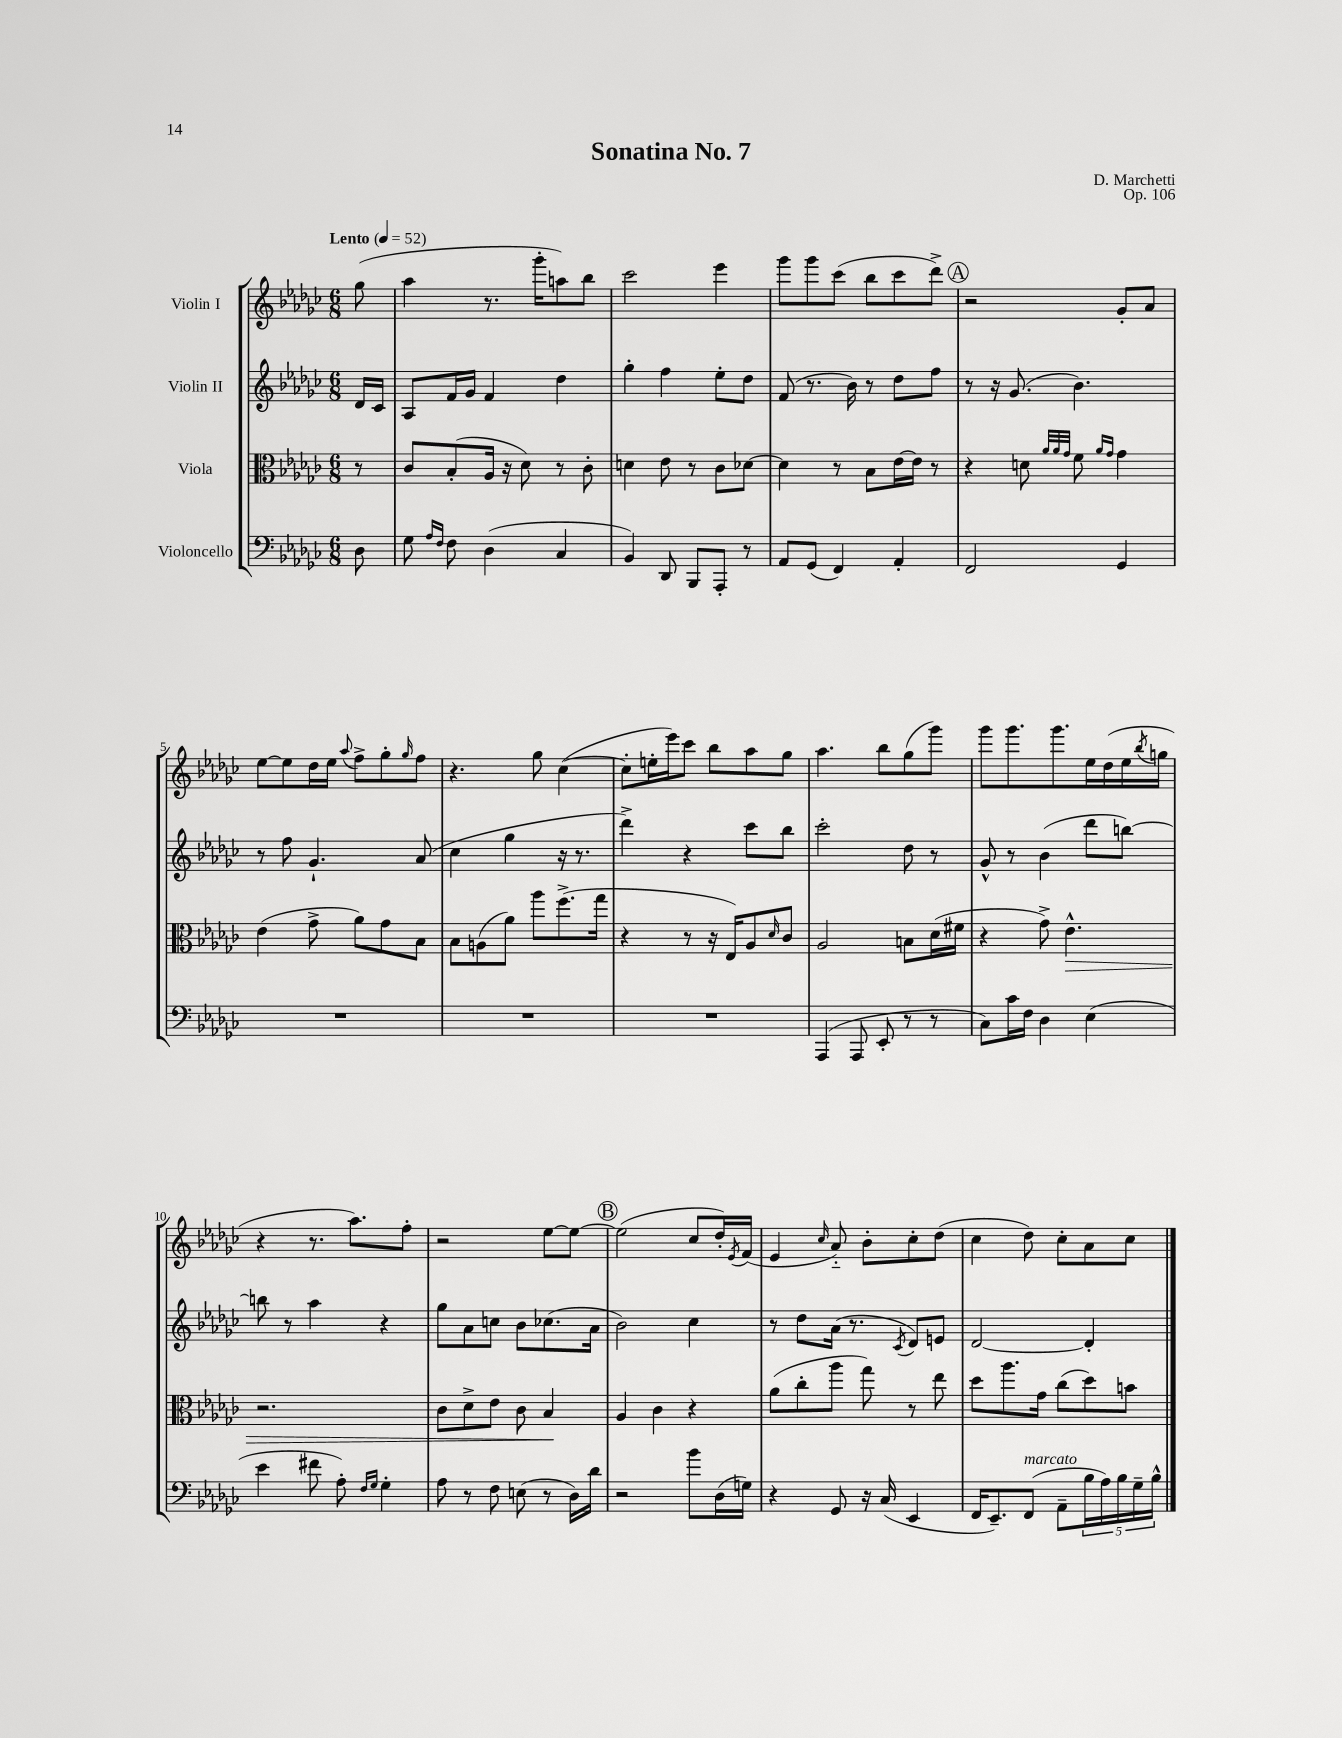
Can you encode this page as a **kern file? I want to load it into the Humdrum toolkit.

**kern	**kern	**kern	**kern
*staff4	*staff3	*staff2	*staff1
*clefF4	*clefC3	*clefG2	*clefG2
*k[b-e-a-d-g-c-]	*k[b-e-a-d-g-c-]	*k[b-e-a-d-g-c-]	*k[b-e-a-d-g-c-]
*M6/8	*M6/8	*M6/8	*M6/8
*MM52	*MM52	*MM52	*MM52
8D-	8r	16d-	(8gg-
.	.	16c-	.
=	=	=	=
8G-	8c-	8A-	4aa-
16qqA-	.	.	.
16qqF	.	.	.
8F	(8B-'	16f	.
.	.	16g-	.
(4D-	16A-	4f	8.r
.	16r	.	.
.	8d-)	.	.
.	.	.	16ggg-'
4C-	8r	4dd-	8aa)
.	8c-'	.	8bb-
=	=	=	=
4BB-)	4d	4gg-'	2ccc-
8DD-	8e-	4ff	.
8BBB-	8r	.	.
8AAA-'	8c-	8ee-'	4eee-
8r	[8d-	8dd-	.
=	=	=	=
8AA-	4d-]	(8f	8ggg-
(8GG-	.	8.r	8ggg-
4FF)	8r	.	(8ccc-
.	.	16b-)	.
.	8B-	8r	8bb-
4AA-'	[16e-	8dd-	8ccc-
.	16e-]	.	.
.	8r	8ff	8ddd-^)
=	=	=	=
2FF	4r	8r	2r
.	.	16r	.
.	.	(8.g-	.
.	8d	.	.
.	32qqa-	.	.
.	32qqa-	.	.
.	32qqg-	.	.
.	8f	4.b-)	.
.	16qqa-	.	.
.	16qqg-	.	.
4GG-	4g-	.	8g-'
.	.	.	8a-
=	=	=	=
2.r	(4e-	8r	[8ee-
.	.	8ff	8ee-]
.	8g-^	4.g-`	16dd-
.	.	.	16ee-
.	.	.	8qqaa-
.	8a-)	.	8ff^
.	8g-	.	8gg-'
.	.	.	16qqgg-
.	8B-	(8a-	8ff
=	=	=	=
2.r	8B-	4cc-	4.r
.	(8A	.	.
.	8a-)	4gg-	.
.	8aa-	.	8gg-
.	(8.ff^	16r	([4cc-
.	.	8.r	.
.	16gg-	.	.
=	=	=	=
2.r	4r	4ddd-^)	8cc-']
.	.	.	16ee'
.	.	.	16eee-)
.	8r	4r	8ccc-
.	16r	.	8bb-
.	16E-)	.	.
.	8A-	8ccc-	8aa-
.	16qqd-	.	.
.	8c-	8bb-	8gg-
=	=	=	=
(4AAA-	2A-	2ccc-'	4.aa-
8AAA-	.	.	.
8EE-'	.	.	8bb-
8r	8B	8dd-	(8gg-
8r	(16d-	8r	8ggg-)
.	16f#	.	.
=	=	=	=
8C-)	4r	8g-^^	8ggg-
16c-	.	8r	8.ggg-
16F	.	.	.
4D-	8g-^)	(4b-	.
.	.	.	8.ggg-
.	4.e-^^	.	.
(4E-	.	8ddd-	16ee-
.	.	.	(16dd-
.	.	[8bb)	16ee-
.	.	.	8qbb-
.	.	.	16gg
=	=	=	=
4e-	2.r	8bb]	4r
.	.	8r	.
8f#	.	4aa-	8.r
8A-')	.	.	.
.	.	.	8.aa-)
16qqF	.	.	.
16qqG-	.	.	.
4G-'	.	4r	.
.	.	.	8ff'
=	=	=	=
8A-	8c-	8gg-	2r
8r	8d-^	8a-	.
8F	8e-	8cc	.
(8E	8c-	8b-	.
8r	4B-	(8.cc-	[8ee-
16D-)	.	.	8ee-_
16d-	.	16a-	.
=	=	=	=
2r	4A-	2b-)	(2ee-]
.	4c-	.	.
8b-	4r	4cc-	8cc-
(16D-	.	.	16dd-')
.	.	.	8qe-
16G)	.	.	(16f
=	=	=	=
4r	(8a-	8r	4e-
.	8cc-'	8dd-	.
.	.	.	16qqcc-
8GG-	8aa-	(16a-	8a-'~)
.	.	8.r	.
16r	8gg-)	.	8b-'
(16C-	.	.	.
.	.	8qc-	.
4EE-	8r	8d-)	8cc-'
.	8ee-	8e	(8dd-
=	=	=	=
16FF	8dd-	[2d-	4cc-
8.EE-~)	.	.	.
.	8.aa-	.	.
(8FF	.	.	8dd-)
.	16g-	.	.
8AA-~	(8cc-	.	8cc-'
20B-	8dd-)	4d-']	8a-
20A-)	.	.	.
20B-	.	.	.
.	8b	.	8cc-
20G-~	.	.	.
20B-^^	.	.	.
==	==	==	==
*-	*-	*-	*-
